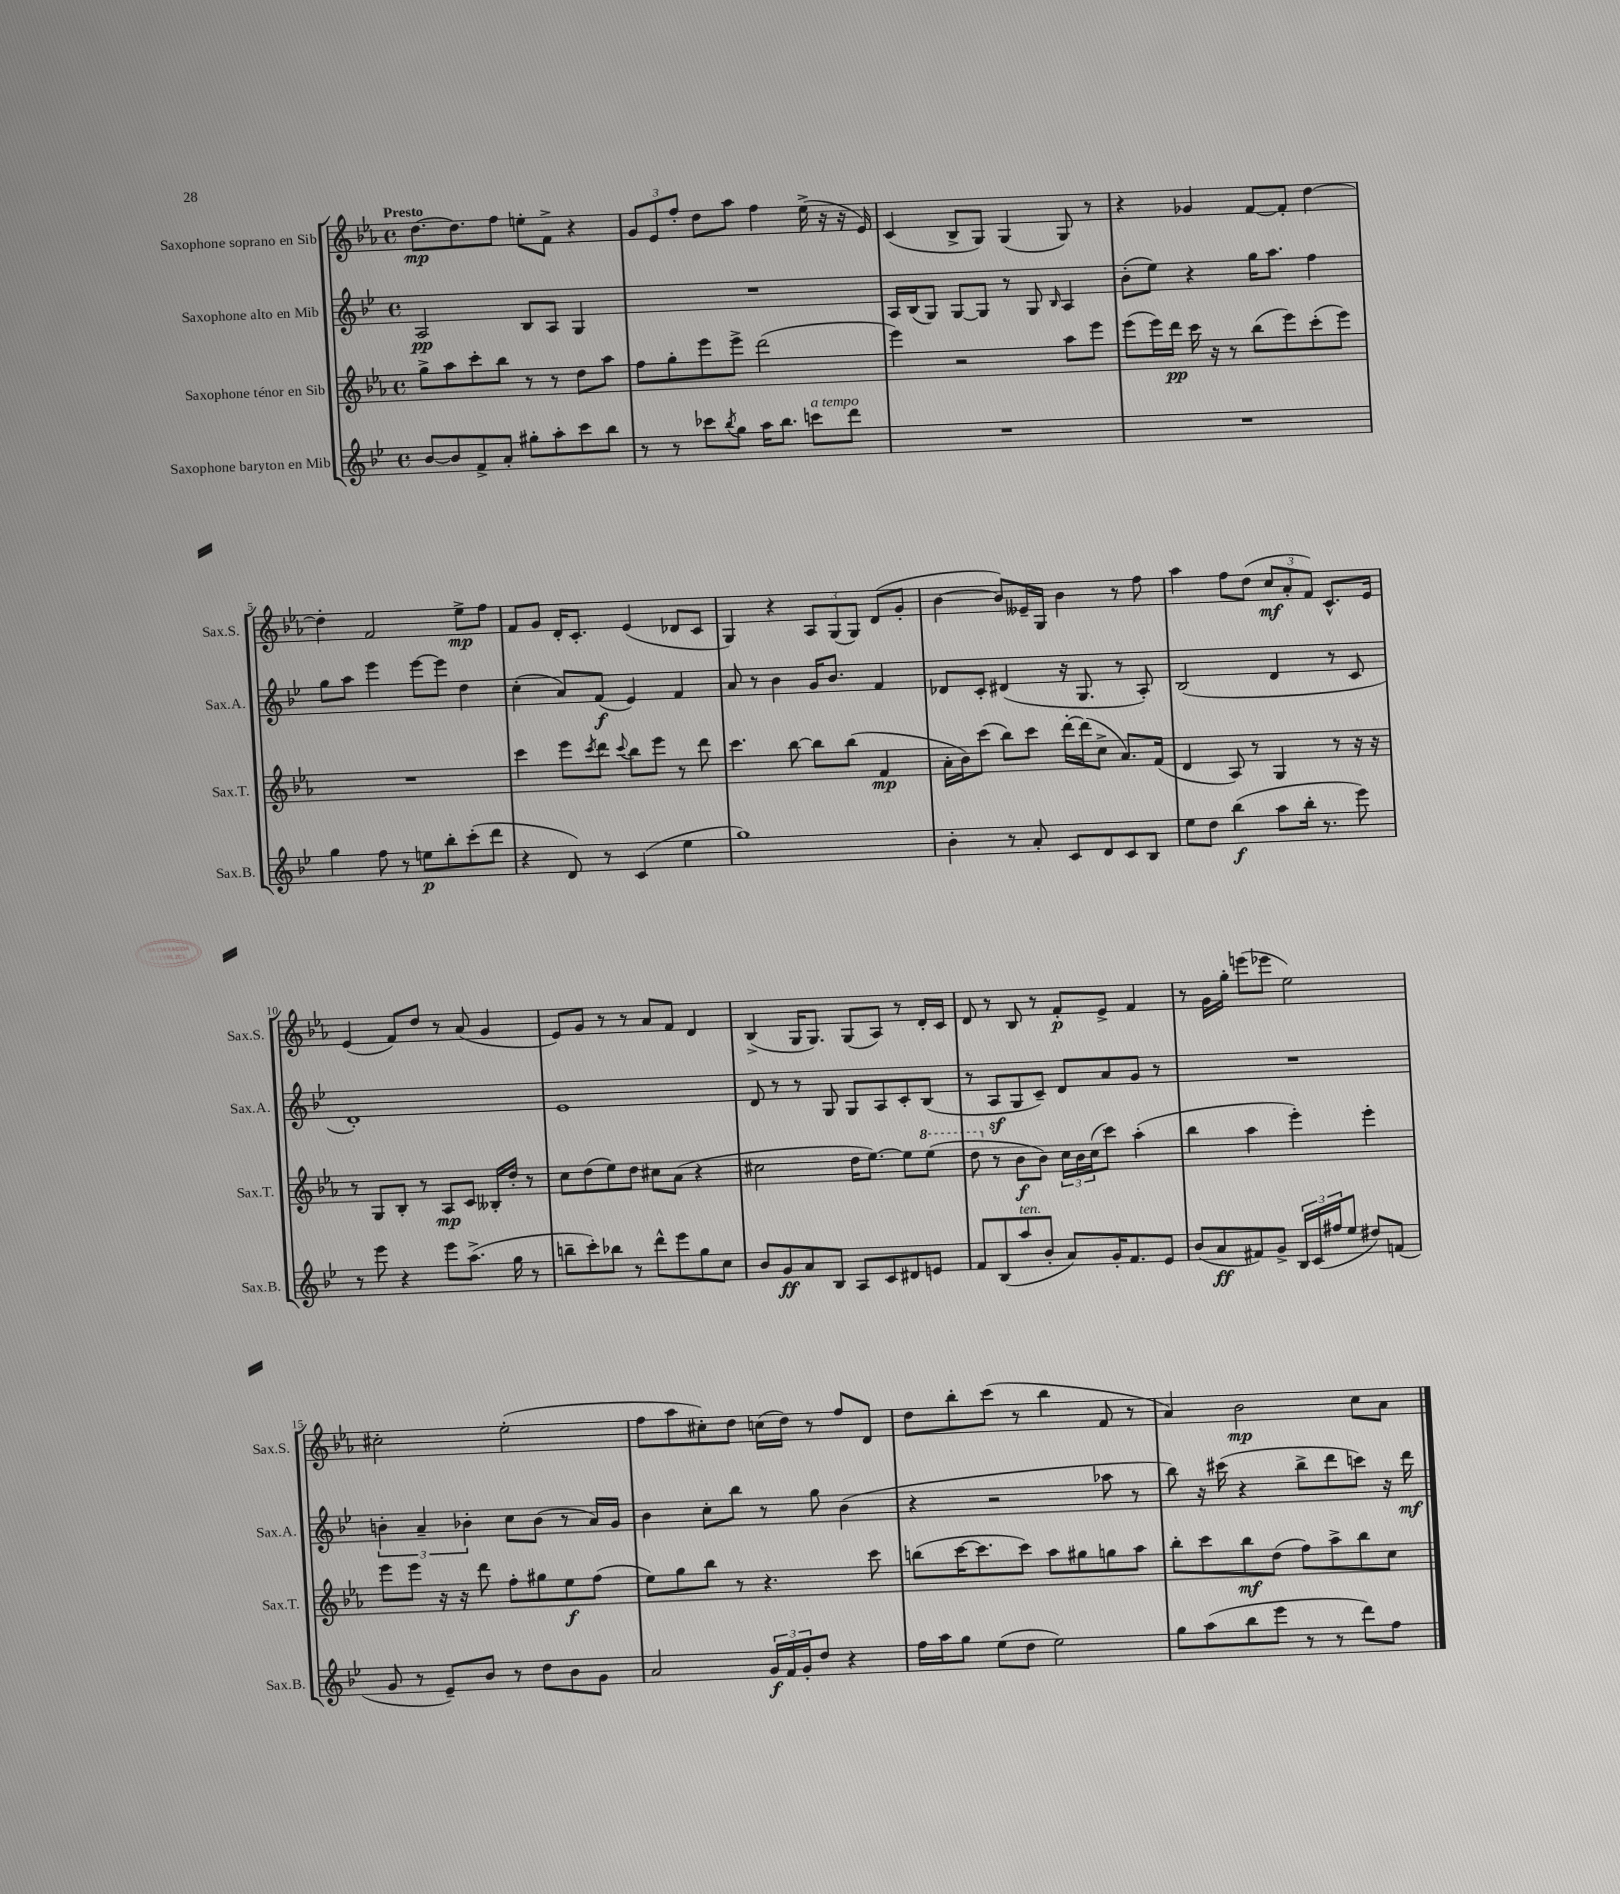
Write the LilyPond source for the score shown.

<<
\new StaffGroup <<
\new Staff = "s0" \with { instrumentName = "Saxophone soprano en Sib" shortInstrumentName = "Sax.S." } {
    \clef treble \key ees \major \defaultTimeSignature \time 4/4 \tempo "Presto"
    d''8.~\mp d''8. f''8 e''8-. f'8-> r4 |
    \tuplet 3/2 { g'8 ees'8 f''8-. } d''8 aes''8 f''4 ees''16->( r16 r16 ees'16) |
    c'4( bes8-> g8) g4( g8) r8 |
    r4 ges'4 f'8~ f'8-. d''4~ |
    d''4-. f'2 ees''8->\mp f''8 |
    f'8 g'8 d'16-. c'8.-. ees'4( des'8 c'8 |
    g4) r4 \tuplet 3/2 { aes8 g8( g8) } d'8( g'8-. |
    bes'4~ bes'8) eeses'16-- g16 bes'4 r8 f''8 |
    aes''4 f''8 d''8( \tuplet 3/2 { c''8\mf aes'8-. f'8) } c'8.-^ ees'16 |
    ees'4( f'8) d''8 r8 aes'8( g'4 |
    ees'8) g'8 r8 r8 aes'8 f'8 d'4 |
    bes4->( g16 g8.) g8( aes8) r8 d'16-. c'16 |
    d'8 r8 bes8 r8 f'8-.\p ees'8-> f'4 |
    r8 g'16 g''16-. e'''8( ees'''8 ees''2) |
    cis''2-. ees''2-.( |
    f''8 aes''8 cis''8-.) d''8 c''16( d''16) r8 f''8 d'8 |
    d''8 bes''8-. c'''8( r8 bes''4 f'8 r8 |
    aes'4) bes'2\mp c''8 aes'8 \bar "|." |
}
\new Staff = "s1" \with { instrumentName = "Saxophone alto en Mib" shortInstrumentName = "Sax.A." } {
    \clef treble \key bes \major \defaultTimeSignature \time 4/4
    a2\pp bes8 a8 g4 |
    R1 |
    a16 bes16( g8) g8~ g8 r8 g8 \grace { bes16 } a4 |
    bes'8-.( ees''8) r4 g''16 a''8. f''4 |
    g''8 a''8 ees'''4 ees'''8~ ees'''8 d''4 |
    c''4-.( a'8) f'8\f( ees'4) f'4 |
    a'8 r8 bes'4 g'16 bes'8. f'4 |
    des'8 c'8-. dis'4( r16 g8. r8 a8-.) |
    bes2( d'4 r8 c'8 |
    d'1-.) |
    ees'1 |
    d'8 r8 r8 g8 g8 a8 c'8-. bes8( |
    r8 a8\sf g8 c'8--) d'8 a'8 g'8 r8 |
    R1 |
    \tuplet 3/2 { b'4-. a'4-- bes'4-. } c''8 bes'8( r8 a'16) g'16 |
    bes'4 c''8-. bes''8 r8 g''8 bes'4( |
    r4 r2 aes''8 r8 |
    bes''8) r16 cis'''16( r4 bes''8-> d'''8 c'''8) r16 d'''16\mf \bar "|." |
}
\new Staff = "s2" \with { instrumentName = "Saxophone ténor en Sib" shortInstrumentName = "Sax.T." } {
    \clef treble \key ees \major \defaultTimeSignature \time 4/4
    g''8-> aes''8 c'''8-. bes''8 r8 r8 d''8 aes''8 |
    f''8 g''8-. ees'''8 ees'''8-> d'''2( |
    ees'''4) r2 aes''8 ees'''8 |
    ees'''8( ees'''16) d'''16\pp c'''16 r16 r8 bes''8( ees'''8) c'''8-.( ees'''8) |
    R1 |
    c'''4 ees'''8 \acciaccatura { c'''8 } d'''8 \appoggiatura { c'''8 } bes''8 ees'''8 r8 d'''8 |
    c'''4. bes''8~ bes''8 bes''8( f'4\mp |
    aes'16-. bes'16) c'''8( bes''8) c'''8 d'''16~-. d'''16( c''8-> aes'8.) f'16( |
    d'4 aes8) r8 g4 r8 r16 r16 |
    r8 g8 bes8-. r8 aes8\mp c'8 beses16-. d''16-. r8 |
    c''8 d''8( ees''8) d''8 cis''8 aes'8( r4 |
    cis''2 d''16 ees''8.~) ees''8 \ottava #1 ees'''8( |
    d'''8 \ottava #0 r8 bes'8\f bes'8) \tuplet 3/2 { c''16 bes'16 c''16( } c'''8) aes''4-.( |
    bes''4 aes''4 ees'''4-.) ees'''4-. |
    ees'''8 ees'''8 r16 r16 d'''8 f''8-. gis''8 ees''8\f f''8( |
    ees''8) g''8 bes''8 r8 r4. c'''8 |
    b''8( c'''16~ c'''8. c'''8) aes''8 gis''8 g''8 aes''8 |
    bes''8-. c'''8 bes''8\mf d''8( f''8) aes''8-> bes''8 c''8 \bar "|." |
}
\new Staff = "s3" \with { instrumentName = "Saxophone baryton en Mib" shortInstrumentName = "Sax.B." } {
    \clef treble \key bes \major \defaultTimeSignature \time 4/4
    bes'8~ bes'8 f'8-> a'8-. gis''8-. a''8-. c'''8 bes''8 |
    r8 r8 ces'''8 \acciaccatura { bes''8 } g''8 a''16 bes''8. c'''8^\markup { \italic "a tempo" } d'''8 |
    R1 |
    R1 |
    g''4 f''8 r8 e''8\p bes''8-. c'''8-.( d'''8 |
    r4 d'8) r8 c'4( ees''4 |
    g''1) |
    bes'4-. r8 a'8-. c'8 d'8 c'8 bes8 |
    ees''8 d''8 bes''4\f( a''8 bes''16-. r8. ees'''8) |
    r8 ees'''8 r4 ees'''8 a''8.->( g''16 r8 |
    b''8-- c'''8-.) bes''8 r8 d'''8-^ ees'''8 g''8 c''8 |
    bes'8 g'8\ff a'8 bes8 a8 c'8 dis'8 e'8 |
    f'8 bes8( a''8^\markup { \italic "ten." } bes'8-. a'8) g'16-. f'8. ees'8 |
    bes'8( a'8\ff fis'8) g'8-> \tuplet 3/2 { bes16 c'16( fis''16 } ees''8 dis''8) f'8( |
    g'8 r8 ees'8--) bes'8 r8 d''8 bes'8 g'8 |
    a'2 \tuplet 3/2 { g'16\f f'16 g'16-. } d''8 r4 |
    f''16 a''16 g''8 ees''8( d''8 ees''2) |
    g''8 a''8( bes''8 ees'''8 r8 r8 d'''8) f''8 \bar "|." |
}
>>
>>
